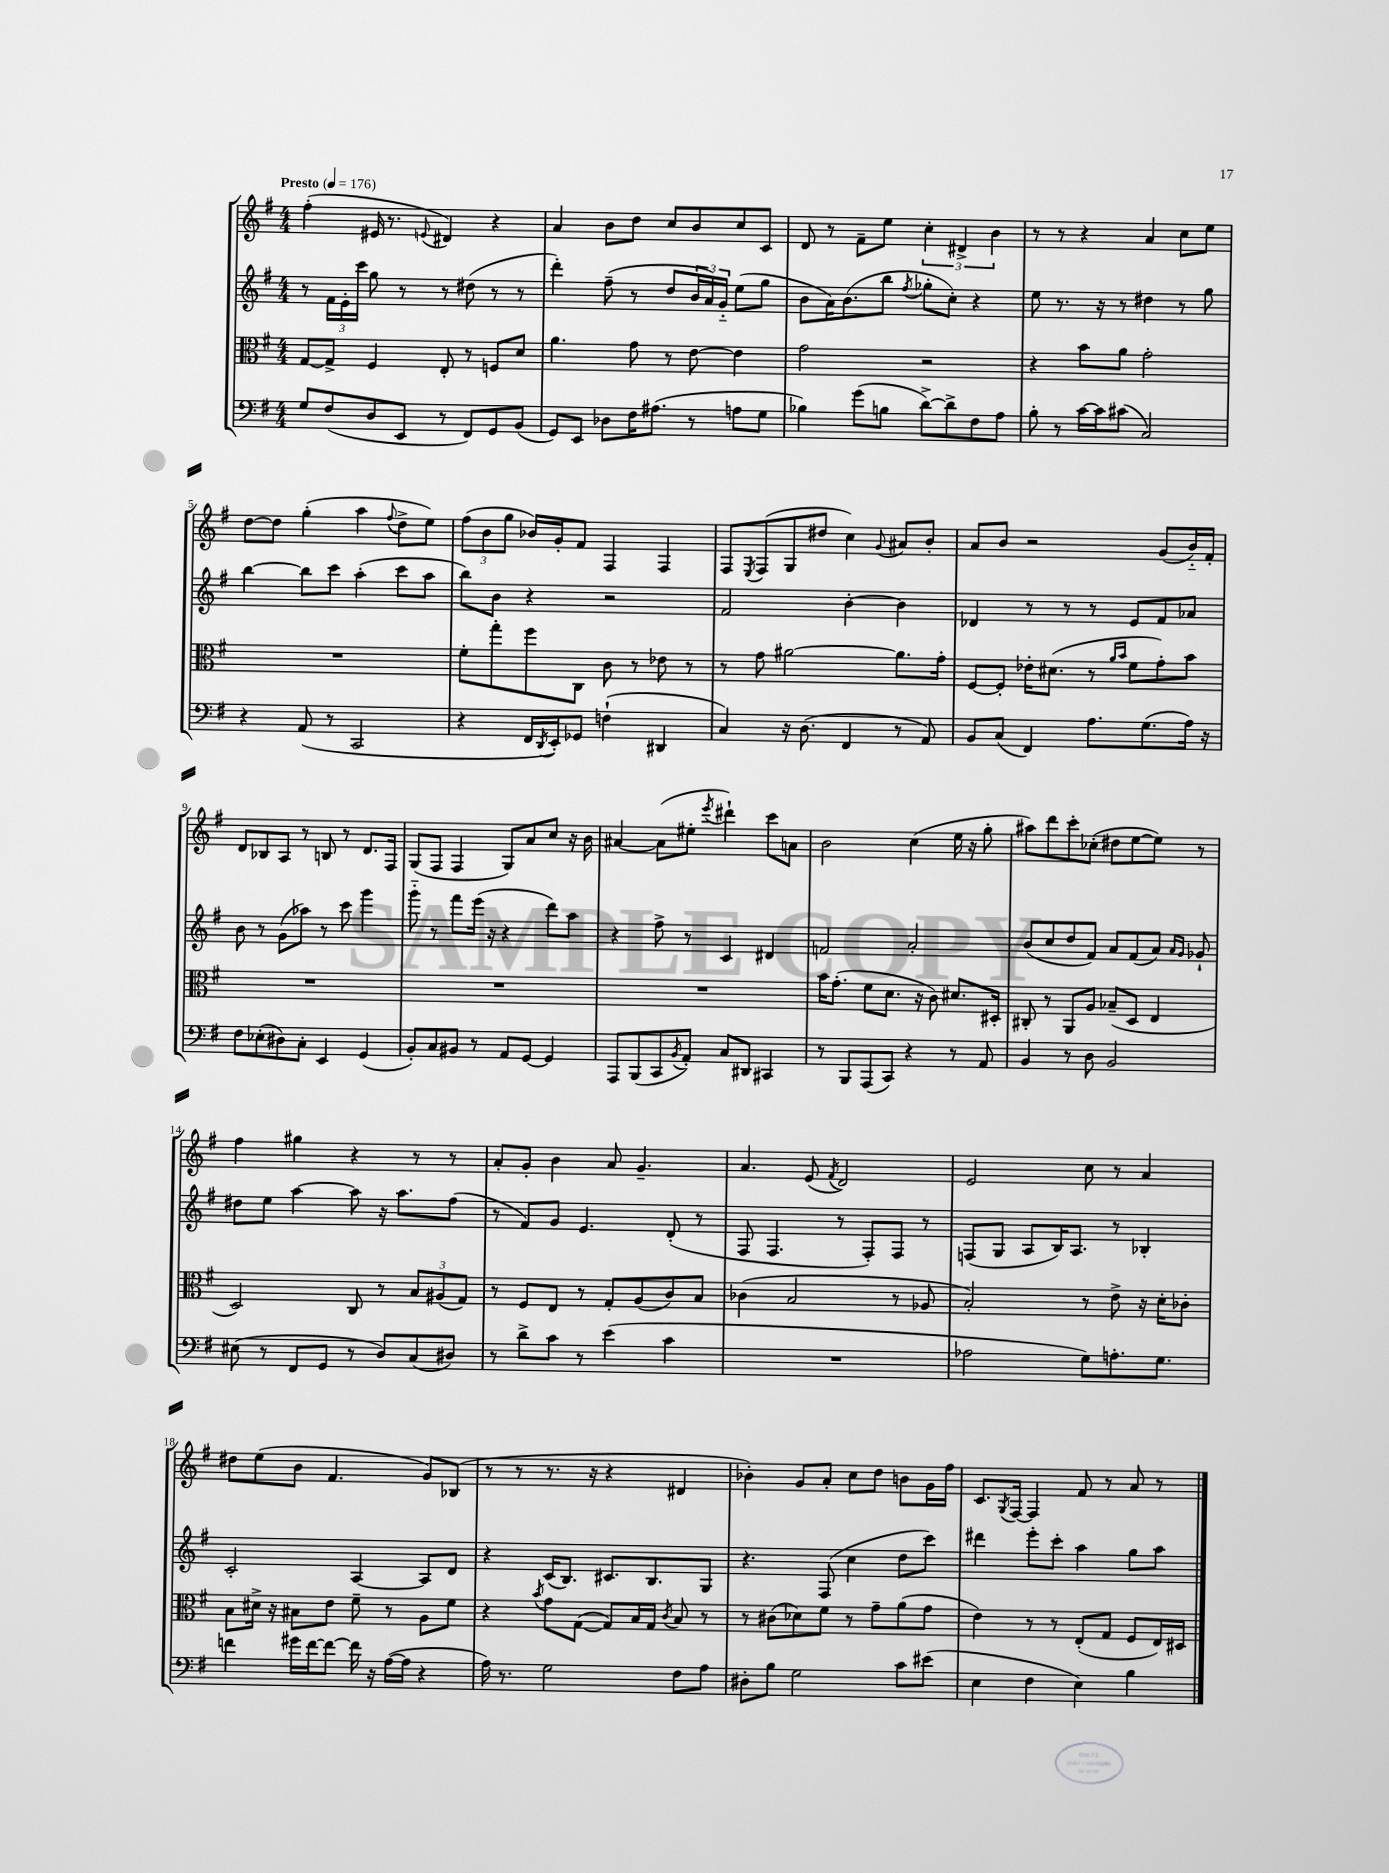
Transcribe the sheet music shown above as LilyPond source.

<<
\new StaffGroup <<
\new Staff = "s0" {
    \clef treble \key g \major \numericTimeSignature \time 4/4 \tempo "Presto" 4 = 176
    fis''4-.( eis'16 r8. \appoggiatura { e'8 } dis'4) r4 |
    a'4 b'8 d''8 c''8 b'8 c''8 c'8 |
    d'8 r8 fis'8-- e''8 \tuplet 3/2 { c''4-. dis'4-> b'4 } |
    r8 r8 r4 a'4 c''8 e''8 |
    d''8~ d''8 g''4-.( a''4 \appoggiatura { fis''8 } d''8-> e''8) |
    \tuplet 3/2 { fis''8( b'8 g''8 } bes'16) g'16-. fis'8 fis4 fis4 |
    fis8 \acciaccatura { e8 } fis8( g8 dis''8 c''4) \appoggiatura { g'8 } ais'8 b'8-. |
    a'8 b'8 r2 g'8( b'16-_) fis'16-. |
    d'8 bes8 a8 r8 b8 r8 d'8. fis16 |
    g8( fis8 fis4 g8) a'8 c''8 r16 b'16 |
    ais'4~ ais'8( eis''8-. \acciaccatura { e'''8 } dis'''4-!) c'''8 a'8 |
    b'2 c''4( e''16 r16 g''8-. |
    ais''8) d'''8 c'''8-. ces''8-.( dis''8 e''8~ e''8) r8 |
    fis''4 gis''4 r4 r8 r8 |
    a'8-. g'8-. b'4 a'8 g'4.-- |
    a'4. e'8( \acciaccatura { fis'8 } d'2) |
    e'2 c''8 r8 a'4 |
    dis''8 e''8( b'8 fis'4. g'8) bes8( |
    r8 r8 r8. r16 r4 dis'4 |
    bes'4-.) g'8 a'8-. c''8 d''8 b'8 g'16 fis''16 |
    c'8. \acciaccatura { g8 } fis16~ fis4 fis'8 r8 a'8 r8 \bar "|." |
}
\new Staff = "s1" {
    \clef treble \key g \major \numericTimeSignature \time 4/4
    r8 \tuplet 3/2 { fis'16 e'16-. c'''16 } g''8 r8 r8 dis''8( r8 r8 |
    d'''4-.) fis''8--( r8 d''8 \tuplet 3/2 { b'16 a'16) g'16-_ } e''8( g''8 |
    b'8 a'16) b'8.( b''8 \acciaccatura { fis''8 } ges''8-. c''8-.) r4 |
    e''8 r8. r16 r8 dis''4 r8 g''8 |
    b''4~ b''8 c'''8 a''4-.( c'''8 a''8 |
    b''8) b'8 r4 r2 |
    fis'2 b'4~-. b'4 |
    des'4 r8 r8 r8 e'8 fis'8 aes'8 |
    b'8 r8 g'8( aes''8) r8 c'''8 g'''4 |
    g'''8-_ r8 fis'''8 e'''16( r16 r4 d'''8) a''8 |
    r4 fis''8-> r8 c'4 dis'4 |
    f'2 a'2-. |
    b'8( c''8 d''8 fis'8) a'8 fis'8( a'8) \grace { a'16 g'16 } ges'8-! |
    dis''8 e''8 a''4~ a''8 r16 a''8. fis''8( |
    r8 fis'8) g'8 e'4. d'8-.( r8 |
    fis8 fis4. r8 fis8-.) fis8 r8 |
    f8( g8 a8 b16) a8. r8 bes4-. |
    c'2-. a4~ a8 d'8 |
    r4 c'16( b8.) cis'8. b8. g8 |
    r4. fis8( c''4 d''8 c'''8) |
    dis'''4 e'''8-. c'''8-. a''4 g''8 a''8 \bar "|." |
}
\new Staff = "s2" {
    \clef alto \key g \major \numericTimeSignature \time 4/4
    g8~ g8-> fis4 e8-. r8 f8 d'8 |
    a'4. g'8 r8 e'8~ e'4 |
    g'2 r2 |
    r4 b'8 a'8 g'2-. |
    R1 |
    fis'8-. g''8-. fis''8 c8 c'8 r8 ees'8 r8 |
    r8 g'8 ais'2~ ais'8. g'16-. |
    fis8~ fis8-. ees'16-. dis'8.( r8 \grace { a'16 b'16 } fis'8 g'8-.) b'8 |
    R1 |
    R1 |
    R1 |
    b'16 g'8.-.( fis'8 d'8. r16 c'8) dis'8. dis16-. |
    cis8-. r8 a,8 a8 bes8--( d8 e4 |
    d2) c8 r8 \tuplet 3/2 { b8 ais8( g8) } |
    r8 fis8 e8 r8 g8-. a8( c'8) b8 |
    ces'4( b2 r8 aes8 |
    b2-.) r8 e'8-> r16 d'16-. ces'8-. |
    b8 dis'16-> r16 bis8 e'8 fis'8-- r8 a8 fis'8 |
    r4 \acciaccatura { b'8 } g'8 g8~( g8) b16 g16 \acciaccatura { c'8 } b8 r8 |
    r8 cis'8( des'8) fis'8 r8 g'8-- a'8( g'8 |
    e'4) r8 r8 e8-.( g8 fis8 e16) dis16 \bar "|." |
}
\new Staff = "s3" {
    \clef bass \key g \major \numericTimeSignature \time 4/4
    g8 fis8( d8 e,8 r8 fis,8) g,8 b,8( |
    g,8) e,8 des8 fis16 ais8.( r8 a8 g8 |
    bes4) g'8( b8 d'8~->) d'8-> fis8 a8 |
    b8-. r8 c'16~ c'16 cis'8( c2) |
    r4 a,8( r8 c,2 |
    r4 fis,16 \acciaccatura { d,8 } e,16-.) ges,8 f4-!( dis,4 |
    c4) r16 d8.( fis,4 r8 a,8) |
    b,8 c8( fis,4) a8. g8.( a16) r16 |
    fis8 ees8-.( dis8) c8-. e,4 g,4( |
    b,8-.) c8 bis,8 r8 a,8 g,8~ g,4 |
    a,,8 b,,8( c,8 \acciaccatura { b,8 } a,8-.) c8 dis,8 cis,4 |
    r8 b,,8 a,,8( c,8) r4 r8 a,8 |
    b,4 r8 d8 b,2 |
    eis8( r8 fis,8 g,8 r8 d8) c8( dis8) |
    r8 d'8-> c'8 r8 e'4( c'4 |
    R1 |
    aes2 g8) a8.-. g8. |
    f'4 gis'16 f'16~ f'8~ f'16 r16 a16~( a16 r4 |
    a16) r8. g2 fis8 a8 |
    dis8-. b8 g2 c'8 eis'8( |
    e4 fis4 e4) b4 \bar "|." |
}
>>
>>
